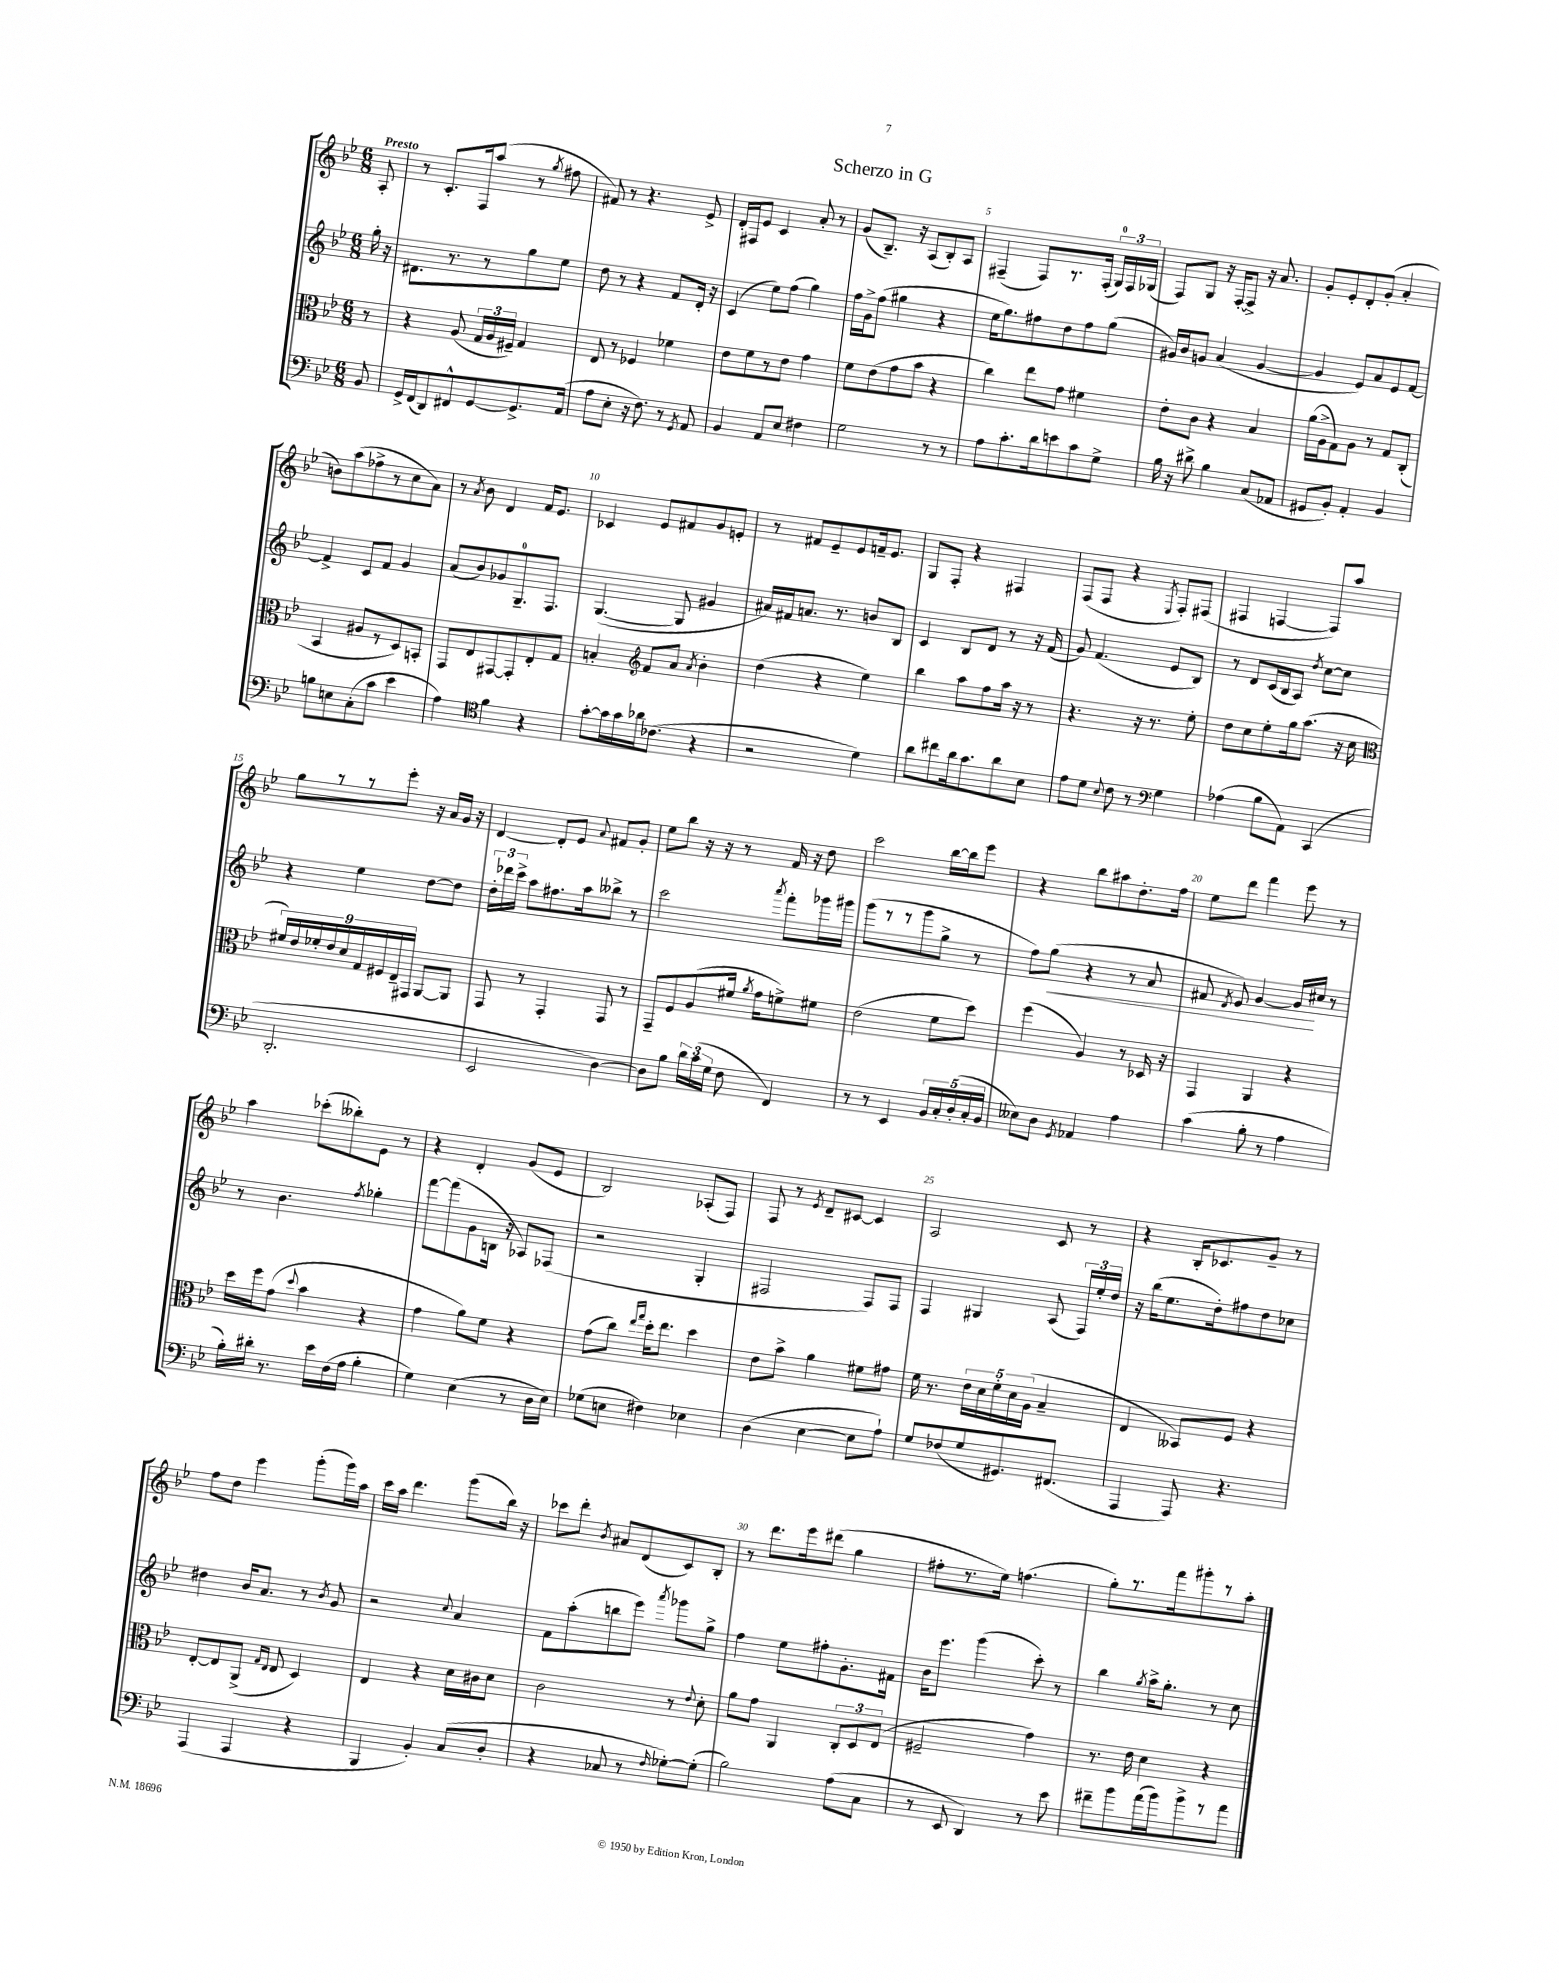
\header { title = "Scherzo in G" }
<<
\new StaffGroup <<
\new Staff = "s0" {
    \clef treble \key bes \major \numericTimeSignature \time 6/8 \partial 8 \tempo "Presto"
    \autoBeamOff a8-. |
    r8 c'8.[-. f16 a''8]( r8 \acciaccatura { g''8 } fis''8 |
    fis'8) r8 r4. ees'8-> |
    d'16[-. fis16 ees'8] c'4 a'8-. r8 |
    g'8[( bes8.]--) r16 a8[( bes8-.) a8] |
    fis4--( fis8[) r8. fis16]-.( \tuplet 3/2 { g16[-0) fis16 ges16]( } |
    f8[) g8] r16 f16[~-. f8]-> r16 a'8. |
    g'8[-. ees'8-. d'8-. g'8]-.( a'4-. |
    b'8[) a''8( fes''8-> r8 c''8 a'8]) |
    r8 \acciaccatura { a'8 } bes'8 d'4 f'16[ ees'8.] |
    ces'4 ees'8[ fis'8 g'8 e'8]-. |
    r8 fis'8[ ees'8-- ees'8 f'16-- ees'8.] |
    g8[ f8]-. r4 fis4 |
    f8[( f8] r4 \acciaccatura { ees8 } f8[-.) fis8]( |
    fis4 f4~ f8[) a''8] |
    g''8[ r8 r8 ees'''8]-. r16 a'16[ g'16] r16 |
    d'4~ d'8[-. ees'8] \appoggiatura { a'8 } fis'8[ g'8]-. |
    ees''8[ bes''8] r16 r16 r8 f'16 r16 d''8 |
    c'''2 bes''16[~ bes''16 ees'''8] |
    r4 bes''8[ ais''8 d''8.-. f''16] |
    ees''8[ d'''8] f'''4 ees'''8 r8 |
    a''4 ces'''8[-.( beses''8-.) ees'8] r8 |
    r4 d'4-. g'8[( ees'8] |
    bes2) aes8[-.( f8]) |
    f8 r8 \acciaccatura { ees'8 } d'8[-- cis'8]~ cis'4 |
    a2 c'8 r8 |
    r4 bes16[-. ces'8. g'8]-- r8 |
    f''8[ d''8] ees'''4 g'''8[-.( g'''16) a''16] |
    c'''16[ a''16] d'''4. g'''8[( bes''16]) r16 |
    ces'''8[ d'''8]-. \acciaccatura { bes'8 } ais'8[ d'8( c'8) bes8]-. |
    r8 d'''8.[ ees'''16 dis'''8]( g''4 |
    fis''8[-. r8. ees''16]) f''4.( |
    g''8[-.) r8. f'''16 gis'''8-. r8 a''8]-. \bar "|." |
}
\new Staff = "s1" {
    \clef treble \key bes \major \numericTimeSignature \time 6/8 \partial 8
    \autoBeamOff g''16-. r16 |
    dis'8.[ r8. r8 g''8 ees''8] |
    d''8 r8 r4 f'8[ d'16]-. r16 |
    c'4( ees''8[) f''8]( g''4) |
    f''16[ g'16-> f''8]( gis''4 r4 |
    ees''16[ g''8.) fis''8 d''8 fis''8 g''8]( |
    gis'16[) bes'16 g'8] a'4( g'4~ |
    g'4 ees'8[) a'8 ees'8 f'8]~ |
    f'4-> c'8[ f'8] g'4 |
    a'8[( bes'8) ges'8 g8.-0-- f8.] |
    g4.~( g8 gis'4 |
    ais'16[) fis'16 a'8.] r8. b'8[ bes8] |
    c'4 bes8[ d'8] r8 r16 f'16( |
    g'8) f'4.( ees'8[ bes8]) |
    r8 d'8[ c'16( bes16 a8]) \acciaccatura { d''8 } c''8[~ c''8] |
    r4 ees''4 d''8[~ d''8] |
    \tuplet 3/2 { d''16[-. des'''16 c'''16]-> } a''8[ fis''8. a''16 beses''8]-> r8 |
    c'''2 \acciaccatura { a'''8 } f'''8[-. ges'''16 gis'''16] |
    g'''8[( r8 r8 g'''8 g''8]-> r8 |
    f''8[) g''8]\<( r4 r8 a'8 |
    fis'8 \acciaccatura { d'8 } ees'8) g'4~ g'16[\! cis''16] r8 |
    r8 bes'4. \acciaccatura { f''8 } ges''4-. |
    f'''8[~ f'''8( g'8 b16] r16 aes8[) fes8]( |
    r2 g4-. |
    fis2 fis8[) fis8] |
    f4 gis4 a8( \tuplet 3/2 { f16[) ees''16-. d''16] } |
    r16 bes''16[( ees''8. d''16-.) fis''8 d''8 ces''8] |
    dis''4 bes'16[ a'8.] r8 \acciaccatura { bes'8 } g'8 |
    r2 \appoggiatura { c''8 } a'4 |
    f'8[ a''8-.( b''8 ees'''8]) \acciaccatura { a'''8 } ges'''8[ g''8]-> |
    f''4 ees''8[ fis''8-. g'8.-. fis'16] |
    bes'16[ ees'''8.] g'''4( c'''8-.) r8 |
    bes''4 \acciaccatura { g''8 } a''16[-> g''8.]-. r8 c''8 \bar "|." |
}
\new Staff = "s2" {
    \clef alto \key bes \major \numericTimeSignature \time 6/8 \partial 8
    \autoBeamOff r8 |
    r4 a8( \tuplet 3/2 { g16[ a16 fis16]--) } g4 |
    ees8 r8 fes4 fes'4 |
    ees'8[ f'8 r8 ees'8] g'4 |
    f'8[ ees'8( g'8 bes'8] r4 |
    c''4) ees''8[ g'8] fis'4 |
    ees'8[-. c'8] r4 bes4 |
    a'16[( a16-> g8) a8] r8 g8[ c8]-.( |
    bes,4 ais8[ r8 d8) b,8]-. |
    g,8[ ees8 gis,8~ gis,8-. ees8-. g8] |
    b4-. \clef treble f'8[ a'8] \acciaccatura { a'8 } bes'4-. |
    d''4( r4 ees''4) |
    bes''4 a''8[ f''8 a''16] r16 r8 |
    r4. r16 r8. ees''8-. |
    d''8[ c''8 ees''8-. g''16 a''8.]( r16 c''16 |
    \clef alto \tuplet 9/8 { fis'16[) ees'16 fes'16-. ees'16 d'16 g16 fis16 ees16-- gis,16] } a,8[~ a,8] |
    g,8 r8 g,4-. g,8 r8 |
    g,8[-- f8 a8( fis'16] \acciaccatura { a'8 } g'16[ f'8->) fis'8] |
    ees'2( f'8[ d''8]) |
    f''4( a4) r8 des16 r16 |
    g,4 a,4 r4 |
    d''16[ f''16 g'8]( \appoggiatura { d''8 } bes'4 r4 |
    g'4 a'8[) f'8] r4 |
    g'8[( c''8]) \grace { ees''16[ g''16] } d''16[-. ees''8.] d''4 |
    ees'8[ bes'8]-> a'4 fis'8[ gis'8] |
    f'16 r8. \tuplet 5/4 { ees'16[ d'16 f'16-. d'16 a16]( } bes4-- |
    ees4 beses,8[) f8] r4 |
    ees8[~-. ees8 a,8]->( \grace { g16[ ees16] } ees8 d4) |
    ees4 r4 d'16[ cis'16 d'8] |
    c'2 r8 \appoggiatura { ees'8 } d'8-. |
    a'8[ g'8] a,4 \tuplet 3/2 { c8[-. d8 ees8]( } |
    fis2-- g'4) |
    r8. ees'16 d'4 r4 \bar "|." |
}
\new Staff = "s3" {
    \clef bass \key bes \major \numericTimeSignature \time 6/8 \partial 8
    \autoBeamOff bes,8 |
    g,16[-> f,16( d,8) fis,8-^ g,8~ g,8.-> a,16]( |
    a8[ ees8]-. r16 f8.) r8 \acciaccatura { g,8 } a,8 |
    bes,4 a,8[ ees8] fis4 |
    g2 r8 r8 |
    a8[ c'8.-. d'16 e'8 c'8 g8]-> |
    bes16 r16 dis'8-> bes4 c8[( aes,8] |
    gis,8[ bes,8]-.) a,4-. bes,4 |
    b8[ e8 c8-.( c'8] ees'4 |
    a4) \clef tenor f'4 r4 |
    g'8[~-. g'16 g'16 aes'16 ces'8.]( r4 |
    r2 d'4) |
    a'8[ cis''8 a'16 g'8. a'8 bes8] |
    ees'8[ d'8] \appoggiatura { bes8 } c'8 r8 \clef bass g4 |
    aes4( bes8[ a,8]) c,4( |
    d,2.-. |
    ees,2 d4~) |
    d8[ bes8] \tuplet 3/2 { d'16[ c'16( g16] } f8 f,4) |
    r8 r8 ees,4 \tuplet 5/4 { bes,16[ c16-. d16-.( c16-. bes,16] } |
    eeses8[) d8] \acciaccatura { g,8 } aes,4 a4 |
    c'4( bes8-. r8 a4 |
    bes16[-.) dis'16]-. r8. ees'16[ f16( a16] bes4-. |
    g4) ees4( r8 d16[ ees16]) |
    ges8[( e8] fis4) ees4 |
    d4( ees4~ ees8[ a8]-!) |
    g8[ fes8( g8 gis,8.) fis,8.]( |
    a,,4 a,,8) r4. |
    a,,4( a,,4 r4 |
    bes,,4 bes,4-.) c8[( d8]-. |
    r4 ces8 r8 \grace { f16 } ges8[~-.) ges8]-.( |
    bes2) a8[( c8] |
    r8 ees,8 d,4) r8 ees'8 |
    fis'8[-- bes'8 a'16( bes'16) bes'8-> r8 a'8] \bar "|." |
}
>>
>>
\layout { \context { \Score \override BarNumber.break-visibility = ##(#f #t #t) barNumberVisibility = #(every-nth-bar-number-visible 5) } }
